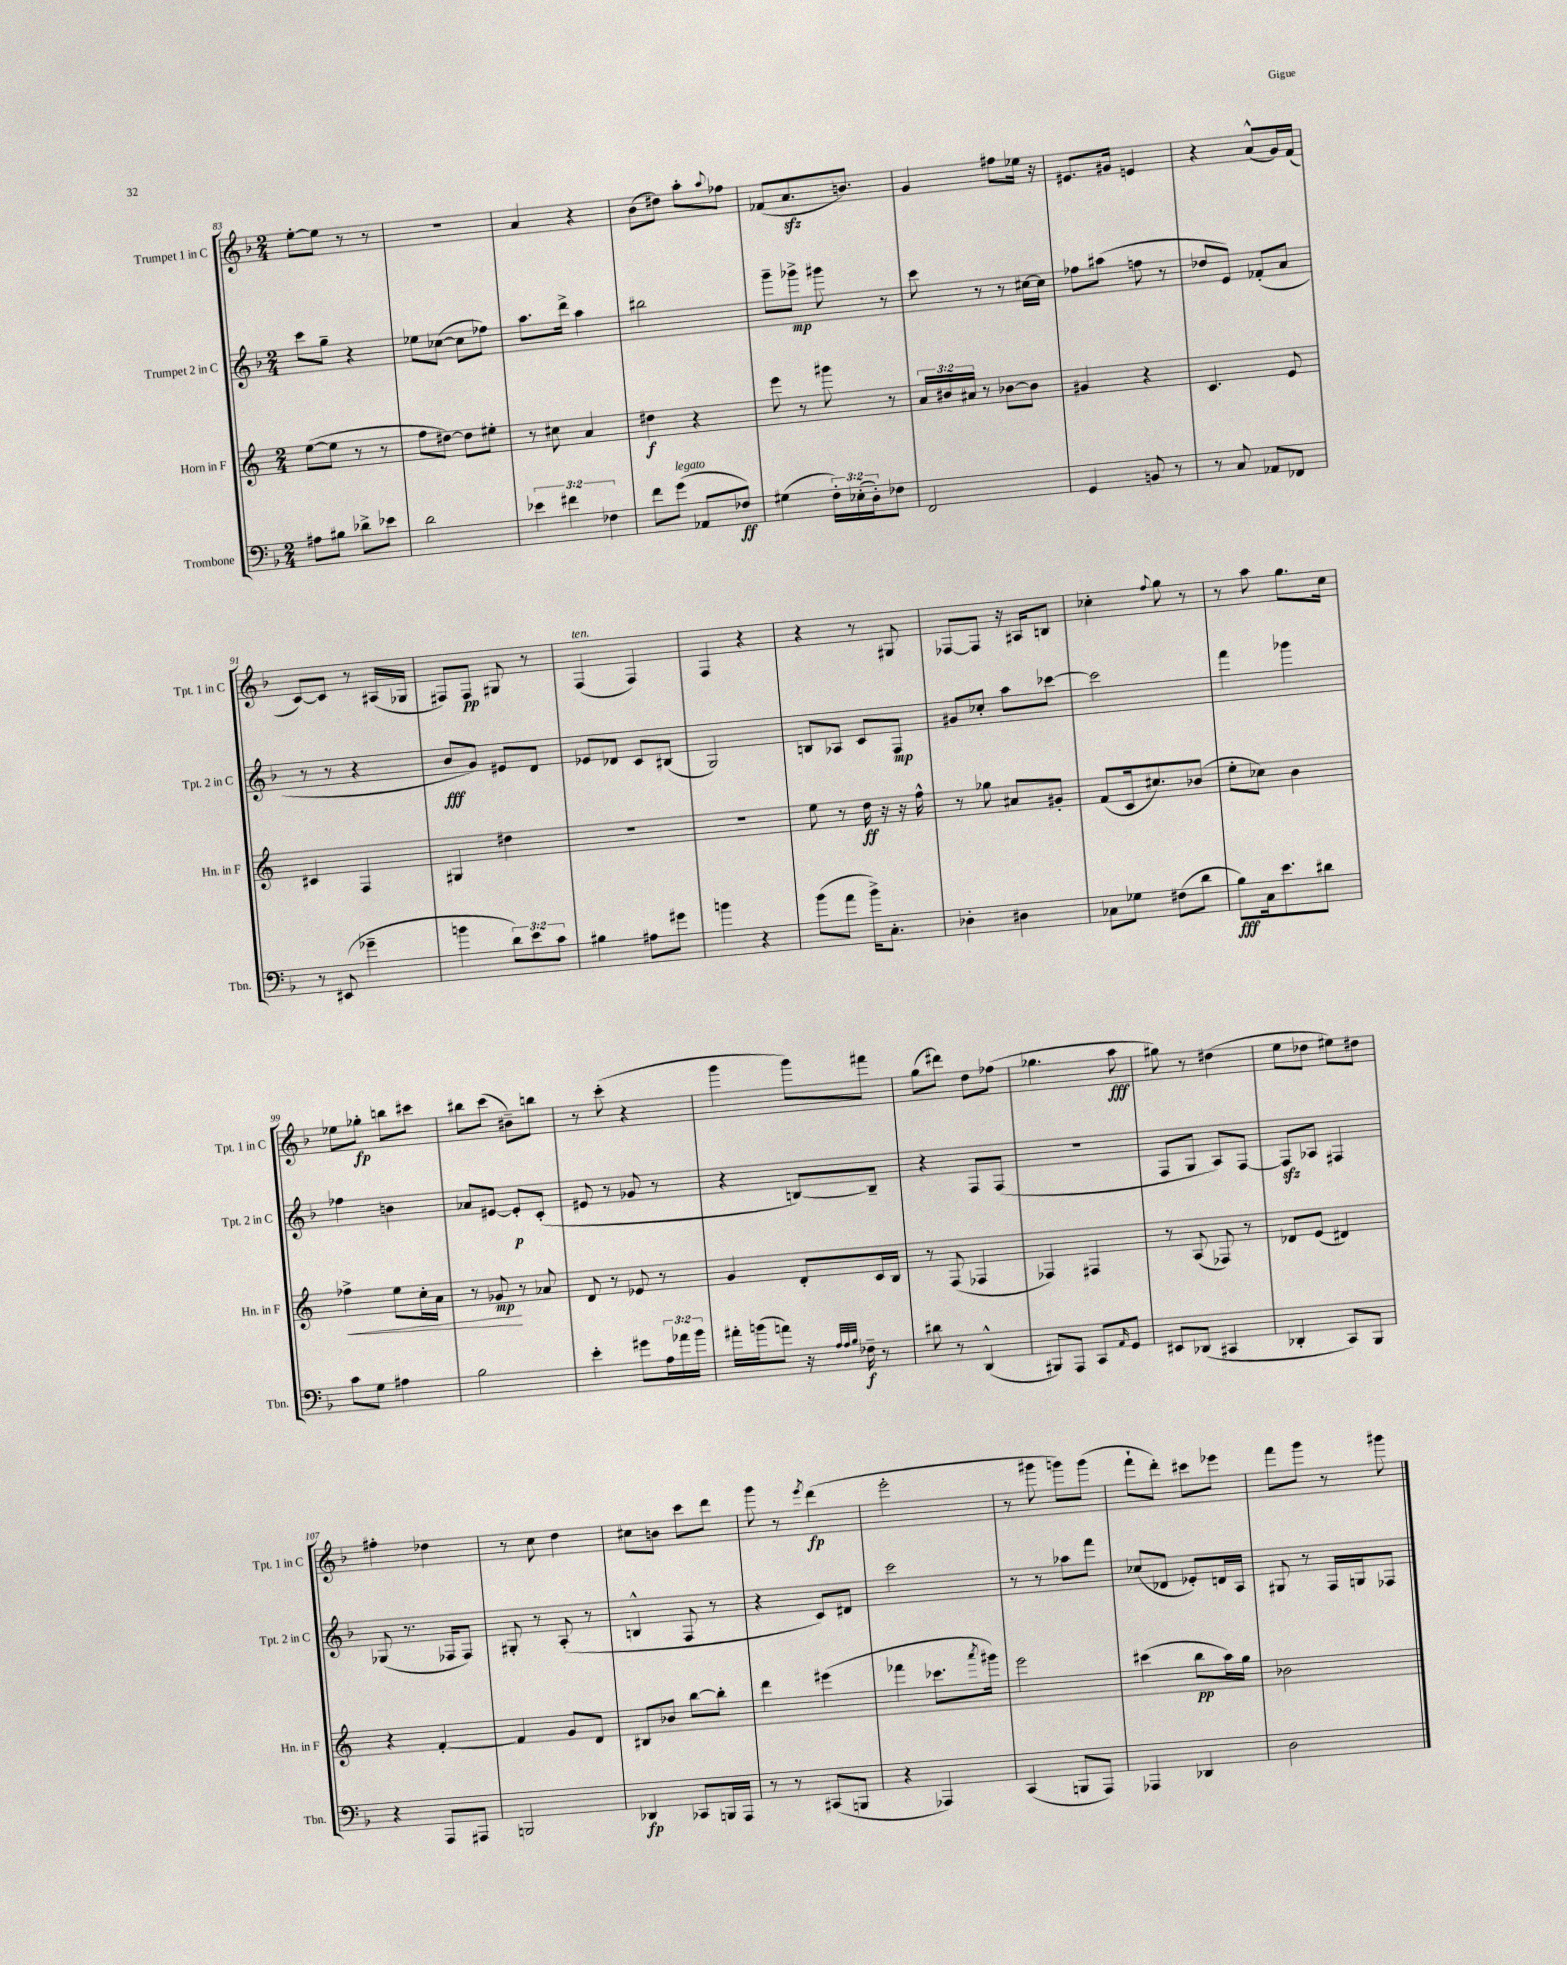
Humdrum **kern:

**kern	**kern	**kern	**kern
*staff4	*staff3	*staff2	*staff1
*clefF4	*clefG2	*clefG2	*clefG2
*k[b-]	*k[]	*k[b-]	*k[b-]
*M2/4	*M2/4	*M2/4	*M2/4
8A#\L	([8ee\L	8ccc\L	[8ee'\L
8B#\J	8ee\]J	8gg~\J	8ee\]J
8d-^\L	8r	4r	8r
8e-\J	8r	.	8r
=	=	=	=
2d\	8ff\L	8ee-\L	2r
.	[8dd#\J)	([8cc-\J	.
.	8dd#\]L	8cc-\]L	.
.	8ee#'\J	8ff-\J)	.
=	=	=	=
6e-\	8r	8.aa\L	4a/
.	8cc#\	.	.
6f#\	.	.	.
.	.	16ddd^\Jk	.
.	4a/	4aa\	4r
6F-\	.	.	.
=	=	=	=
8f\L	4dd#\	2bb#\	(8b-\L
(8g\J	.	.	8dd#\J)
8AA-/L	4r	.	8aa'\L
.	.	.	8qqaa/
8F-/J)	.	.	8ff-\J
=	=	=	=
(4G#\	8eee\	8ggg~\L	(8f-/L
.	8r	8ggg-^\J	8.a/
24F'\LL)	8ggg#\	8ggg#\	.
(24E-'\	.	.	.
.	.	.	8.b/J)
24D'\J)	.	.	.
8F-\J	8r	8r	.
=	=	=	=
2FF/	24a/LL	8ccc\	4g/
.	24b#/	.	.
.	24a#/JJ	.	.
.	8r	8r	.
.	[8b-\L	8r	8ff#\L
.	8b-\]J	[16cc#\LL	16ee-\Jk
.	.	16cc#\]JJ	16r
=	=	=	=
4GG/	4g#/	8ff-\L	8.e#/L
.	.	(8aa#\J	.
.	.	.	16g#/Jk
8BB/	4r	8ff\	4e/
8r	.	8r	.
=	=	=	=
8r	4.c/	8dd-/L	4r
8C/	.	8e/J)	.
8AA-/L	.	(8f-'/L	(8a^^/L
8FF-/J	8e/	8a/J	16g/L)
.	.	.	(16f/JJ
=	=	=	=
8r	4c#/	8r	[8c/L)
(8EE#/	.	8r	8c/]J
4g-~\	4F/	4r	8r
.	.	.	(16A#/LL
.	.	.	16G-/JJ
=	=	=	=
4b\	4G#/	8b-/L	8F#/L)
.	.	8g/J)	8F#/J
12d\L)	4dd#\	8e#/L	8G#/
12e\	.	.	.
.	.	8d/J	8r
12c\J	.	.	.
=	=	=	=
4B#\	2r	8e-/L	(4F/
.	.	8d-/J	.
8A#\L	.	8c/L	4F/)
8g#\J	.	(8B#/J	.
=	=	=	=
4b\	2r	2G/)	4F/
4r	.	.	4r
=	=	=	=
(8b-\L	8ee\	8B/L	4r
8a\J	8r	8A-/J	.
16b-^\LK)	16dd\	8c/L	8r
8.C'\J	16r	.	.
.	16r	8F/J	8G#/
.	16ff^^\	.	.
=	=	=	=
4D-'\	8r	8g#/L	[8F-/L
.	8gg-\	8cc-'/J	8F-/]J
4D#\	8a#/L	8aa\L	16r
.	.	.	16A#/LK
.	8g#'/J	[8ccc-\J	8B/J
=	=	=	=
8C-\L	(8f/L	2ccc-\]	4cc-'\
8G-\J	16c/k	.	.
.	8.cc#/)	.	.
.	.	.	8qqff/
(8F#\L	.	.	8gg\
8d\J	(8b-/J	.	8r
=	=	=	=
8B-\L)	8ee'\L	4fff\	8r
16C\k	8cc-\J)	.	8aa\
8.e\	.	.	.
.	4b\	4ggg-\	8.gg\L
8d#\J	.	.	.
.	.	.	16cc\Jk
=	=	=	=
8c\L	4ff-^\	4ff-\	8ee-\L
8G\J	.	.	8gg-'\J
4A#\	8ee\L	4b\	8bb\L
.	16cc'\L	.	8ccc#\J
.	16a\JJ	.	.
=	=	=	=
2B-\	8r	8a-/L	8bb#\L
.	8g-/	[8e#/J	(8ccc\J
.	8r	8e#'/]L	8b#~\L)
.	8a-/	(8c'/J	8bb\J
=	=	=	=
4e'\	8d/	8e#/	8r
.	8r	8r	(8ccc'\
8g#\L	8e-/	8g-/	4r
24A\L	8r	8r	.
24a-\	.	.	.
24b-\JJ	.	.	.
=	=	=	=
16a#'\LL	4g/	4r	4ggg\
(16b\J	.	.	.
8a\J)	.	.	.
16r	8d'/L	[8B/L)	8ggg\L)
32qqA/LLL	.	.	.
32qqA/	.	.	.
32qqB-/JJJ	.	.	.
16F-~\	.	.	.
8r	16c/L	8B~/]J	8fff#\J
.	16B/JJ	.	.
=	=	=	=
8d#\	8r	4r	(8gg\L
8r	(8F/	.	8ddd#\J)
(4DD^^/	4F-/	8F/L	8dd\L
.	.	(8F/J	(8ff-\J
=	=	=	=
8BBB#/L)	4F-/)	2r	4.gg-\
8AAA/J	.	.	.
8CC/L	4F#/	.	.
16qqAA/	.	.	.
8GG/J	.	.	8aa\
=	=	=	=
8EE#/L	8r	8F/L	8gg#\)
(8DD-/J	(8A/	8G/J	8r
4CC#/	8F-/)	8A/L)	(4dd#\
.	8r	[8F/J	.
=	=	=	=
4DD-'/	8d-/L	8F/]L	8ee\L
.	(8e/J	8A-/J	8dd-\J
8CC/L)	4d#/)	4F#/	8ee#\L)
8BBB-/J	.	.	8dd#\J
=	=	=	=
4r	4r	(8G-/	4ff#'\
.	.	8.r	.
8AAA/L	[4f'/	.	4dd-\
.	.	16F-/LK	.
8AAA#/J	.	8F-/J)	.
=	=	=	=
2BBB/	4f/]	8G#'/	8r
.	.	8r	8cc\
.	8g/L	(8A'/	4dd\
.	8d/J	8r	.
=	=	=	=
4DD-/	8B#/L	4B^^/	8cc#\L
.	8b-/J	.	8b\J
8CC-/L	[8bb\L	8F/	8ccc\L
16BBB/L	8bb'\]J	8r	8ddd\J
16AAA/JJ	.	.	.
=	=	=	=
8r	4ddd\	4r	8ggg\
8r	.	.	8r
.	.	.	8qeee/
(8CC#/L	(4eee#\	8c/L)	(4ddd\
8BBB/J	.	8d#/J	.
=	=	=	=
4r	4fff-\	2ccc\	2eee'\
4AAA-/)	8.ccc-\L	.	.
.	8qaaa/	.	.
.	16ggg#\Jk)	.	.
=	=	=	=
(4CC/	2eee\	8r	8r
.	.	8r	8ggg#\
8BBB/L	.	8aa-\L	8ggg\L)
8AAA/J)	.	8fff\J	(8ggg\J
=	=	=	=
4AAA-/	(4ccc#\	(8cc-/L	8fff`\L
.	.	8d-/J	8ddd'\J)
4DD-/	8bb\L	8e-'/L)	8ccc#\L
.	16aa\L)	16d/L	8eee-\J
.	16gg\JJ	16A/JJ	.
=	=	=	=
2D\	2b-\	8G#/	8fff\L
.	.	8r	8ggg\J
.	.	16F/LL	8r
.	.	16G/J	.
.	.	8F-/J	8ggg#\
==	==	==	==
*-	*-	*-	*-
